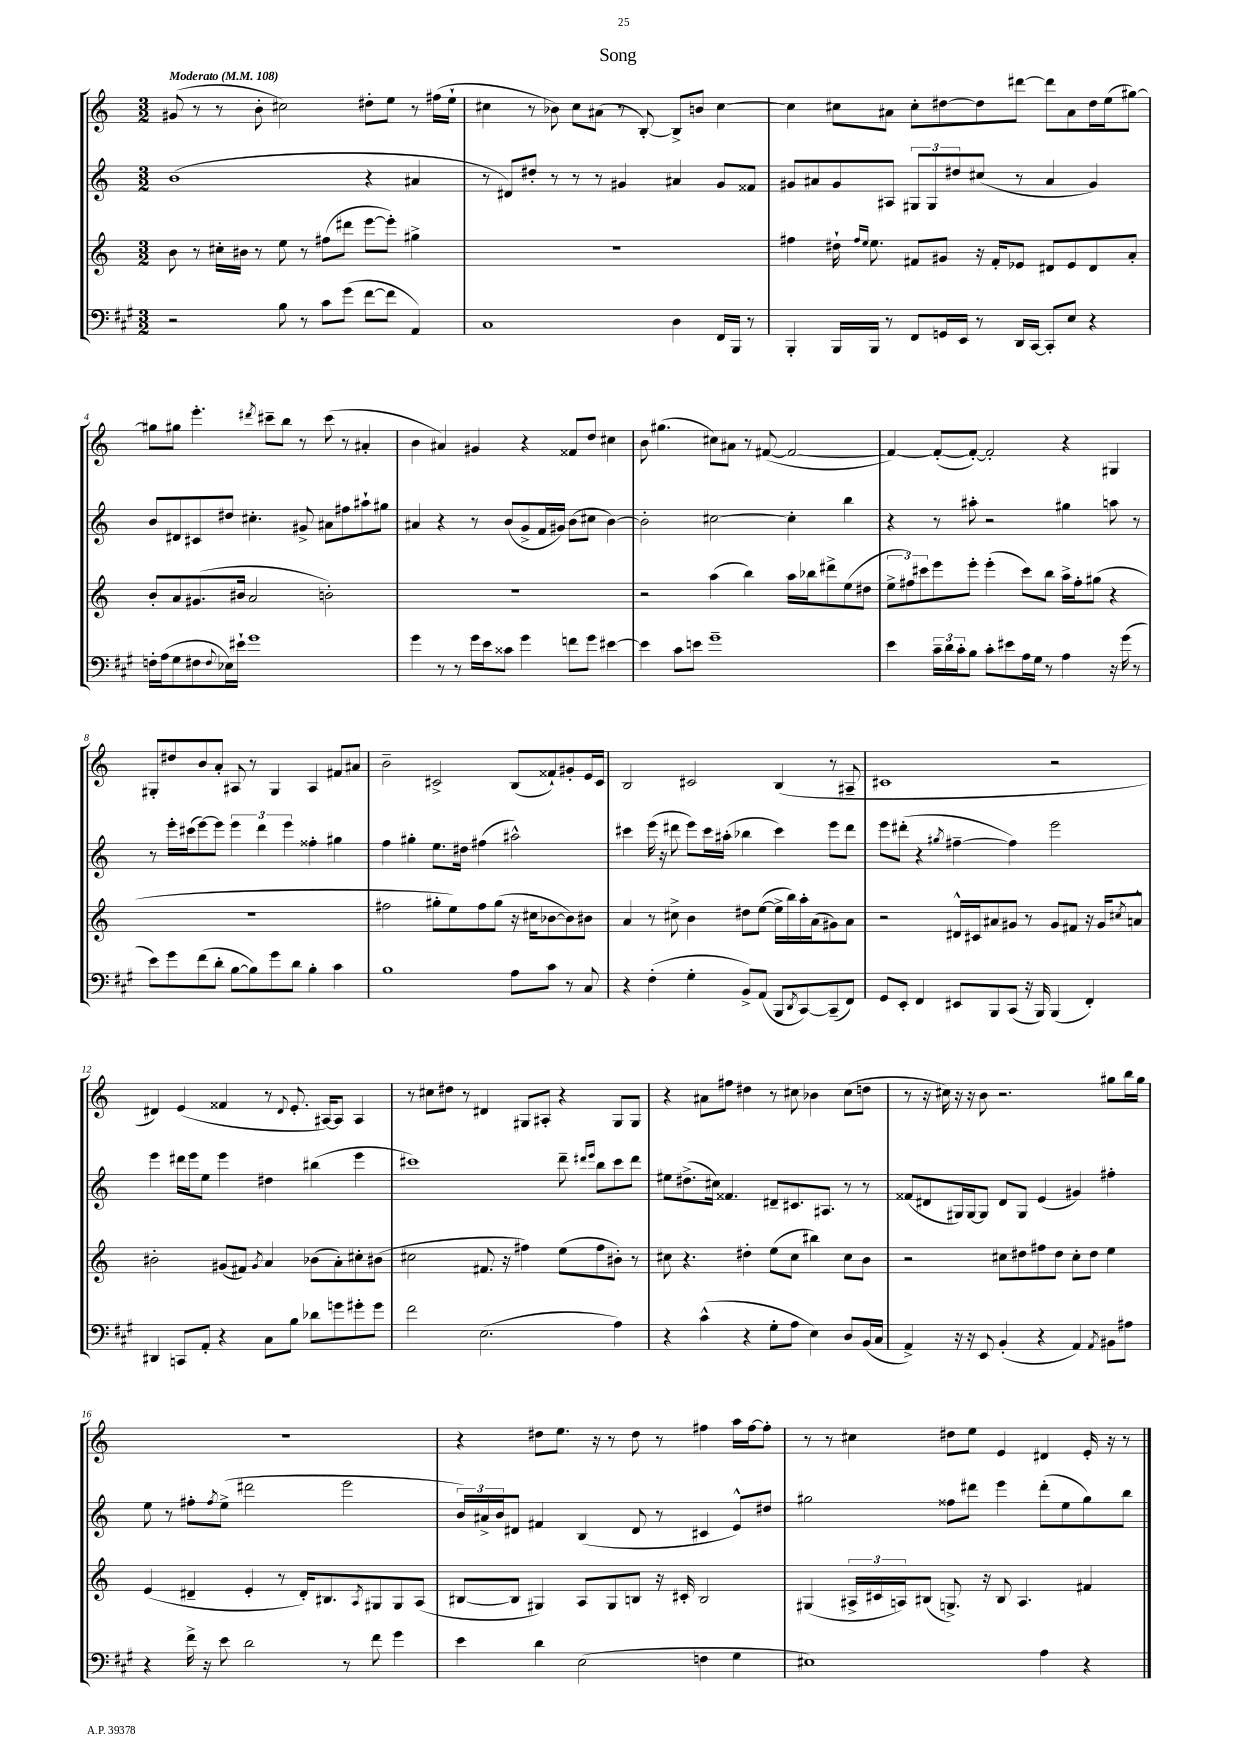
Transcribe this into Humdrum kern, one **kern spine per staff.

**kern	**kern	**kern	**kern
*part4	*part3	*part2	*part1
*staff4	*staff3	*staff2	*staff1
*clefF4	*clefG2	*clefG2	*clefG2
*k[f#c#g#]	*k[]	*k[]	*k[]
*M3/2	*M3/2	*M3/2	*M3/2
*MM108	*MM108	*MM108	*MM108
=1	=1	=1	=1
!	!	!	!LO:TX:a:B:t=Moderato
2r	8b\	(1b	(8g#X/
.	8r	.	8r
.	16cc#X'\LL	.	8r
.	16b#X\JJ	.	.
.	8r	.	8b'\
8B\	8ee\	.	2cc#X\)
8r	8r	.	.
8c#\L	(8ff#X\L	.	.
(8g#\J	8ddd#X\J	.	.
[8f#\L	[8eee\L	4r	8dd#X'\L
8f#\J]	8eee'\J])	.	8ee\J
4AA/)	4gg#X^\	4a#X/	8r
.	.	.	(16ff#X\LL
.	.	.	16ee`\JJ
=2	=2	=2	=2
1C#	1.r	8r	4cc#X\
.	.	8d#X/L)	.
.	.	8dd#X'/J	8r
.	.	8r	8b-X\)
.	.	8r	8cc#\L
.	.	8r	(8a#X\J
.	.	4g#X/	8r
.	.	.	[8B'/)
4D\	.	4a#X/	8B^/L]
.	.	.	8bn/J
16FF#/LL	.	8g#/L	[4cc#\
16BBB/JJ	.	.	.
8r	.	8f##X/J	.
=3	=3	=3	=3
4BBB'/	4ff#X\	8g#X/L	4cc#\]
.	.	8a#X/	.
16BBB/LL	16dd#X`\	8g#/	8cc#X\L
.	16qqff#/LL	.	.
.	16qqee/JJ	.	.
16BBB/JJ	8.ee\	.	.
8r	.	8A#X/J	8a#X\J
8FF#/L	8f#X/L	12G#X/L	8cc#'\L
.	.	12G#/	.
16GGn/L	8g#X/J	.	[8dd#X\
.	.	12dd#X/	.
16EE/JJ	.	.	.
8r	16r	(8cc#X/J	8dd#\]
.	16f#'/KL	.	.
16DD/LL	8e-X/J	8r	[8ddd#X\J
[16CC#/JJ	.	.	.
8CC#'/L]	8d#X/L	4a#/	8ddd#\L]
8E/J	8e-/	.	8a#\
4r	8d#/	4g#/)	16dd#\L
.	.	.	(16ee\J
.	8a'/J	.	[8gg#X\J)
!!LO:LB:g=z
=4	=4	=4	=4
16Fn'\LL	8b'/L	8b/L	8gg#X\L]
(16A\J	.	.	.
8G#\	8a/	8d#X/	8gg#X\J
8F#X\	(8.g#X/	8c#X/	4.eee'\
8qqF#/	.	.	.
16E-X\L)	.	8dd#X/J	.
16e#X`\JJ	16b#X/Jk	.	.
1g#	2a/	4.cc#X'\	.
.	.	.	8qddd#X/
.	.	.	8ccc#X~\L
.	.	.	8bb\J
.	.	8g#X^/	8r
.	2bn'\)	8a#X\L	(8ccc#\
.	.	8ff#X\	8r
.	.	8aa#X`\	4a#X'/
.	.	8gg#X\J	.
=5	=5	=5	=5
4g#\	1.r	4a#X/	4b\
8r	.	4r	4a#X/)
8r	.	.	.
16g#\LL	.	8r	4g#X/
16e\J	.	.	.
8c##X\J	.	(8b/L	.
4g#\	.	8g^/	4r
.	.	16f/L	.
.	.	16g#X/JJ)	.
8fn\L	.	(8b\L	8f##X/L
8g#\J	.	8cc#X\J	8dd/J
[4e#X\	.	[4b\)	4cc#X\
=6	=6	=6	=6
4e#\]	2r	2b'\]	8b\
.	.	.	(4.gg#X\
8c#\L	.	.	.
8en\J	.	.	.
1g#~	(4aa\	[2cc#X\	8cc#X\L)
.	.	.	8a#X\J
.	4bb\)	.	8r
.	.	.	([8f#X/
.	16aa\LL	4cc#'\]	2f#/_
.	16bb-X\J	.	.
.	8ddd#X^\	.	.
.	(8ee\	4bb\	.
.	8dd#X\J	.	.
=7	=7	=7	=7
4e\	12ee^\L	4r	4f#/_)
.	12ff#X\)	.	.
.	12ccc#X\	.	.
24c#~\LL	8eee\	8r	(8f#'/L_
24d\	.	.	.
24c#'\J	.	.	.
8B\J	8eee'\J	8aa#X'\	8f#'/J_)
8c#'\L	(4eee'\	2r	2f#'/]
8e#X\	.	.	.
16A\L	8ccc#\L)	.	.
16G#\JJ	.	.	.
8r	8bb\J	.	.
4A\	16aa^\LL	4gg#X\	4r
.	16ff#'\J	.	.
.	(8gg#X\J	.	.
16r	4r	8aan\	4G#X/
(16g#\	.	.	.
8r	.	8r	.
!!LO:LB:g=z
=8	=8	=8	=8
8e\L)	1.r	8r	8G#X'/L
8g#\	.	16eee'\LL	8dd#X/
.	.	(16ccc#X\J	.
(8f#\	.	[8eee\)	8b/
8d'\J	.	8eee\J]	8a'/J
[8B\L	.	6eee\	8A#X/
8B\])	.	.	8r
.	.	6ddd\	.
8g#\	.	.	4G#/
.	.	6eee\	.
8d\J	.	.	.
4B'\	.	4ff##X'\	4A#/
4c#\	.	4gg#X\	8f#X/L
.	.	.	8a#X/J
=9	=9	=9	=9
1B	2ff#X\	4ff\	2b~\
.	.	4gg#X'\	.
.	8gg#X'\L	8.ee\L	2c#X^/
.	8ee\)	.	.
.	.	16dd#X\Jk	.
.	8ff#\	(4ff#X\	.
.	(8gg#\J	.	.
8A\L	16r	2aa#X^^\)	(8B/L
.	16cc#X\KL	.	.
8c#\J	[8b-X\	.	8f##X`/)
8r	8b-\])	.	8g#X'/
8C#/	8b#X\J	.	16e/L
.	.	.	16c#/JJ
=10	=10	=10	=10
4r	4a/	4ccc#X\	2B/
(4F#'\	8r	(16eee\	.
.	.	16r	.
.	8cc#X^\	8ddd#X\	.
4G#'\	4b\	8eee\L)	2c#X/
.	.	16ccc#\L	.
.	.	(16aa#X'\JJ	.
8BB^/L)	8dd#X\L	4bb-X\	.
(8AA/J	([8ee\J	.	.
8BBB/L	16ee^\LL]	4ccc#\)	(4B/
.	16bb\)	.	.
8qDD/	.	.	.
[8CC#/)	16aa'\	.	.
.	(16a\J	.	.
(8CC#~/]	8g#X\)	8eee\L	8r
8FF#/J)	8a\J	8ddd#\J	8A#X~/
=11	=11	=11	=11
8GG#/L	2r	8eee\L	1c#X
8EE'/J	.	(8ddd#X'\J	.
4FF#/	.	4r	.
.	.	8qgg#X/	.
8EE#X/L	16d#X^^/LL	[4ff#X~\	.
.	16c#X/J	.	.
8BBB/	8a#X/	.	.
(8CC#/J	8g#X/J	4ff#\])	.
16r	8r	.	.
16BBB/)	.	.	.
(4BBB/	8g#/L	2eee\	2r
.	8f#X/J	.	.
4FF#'/)	16r	.	.
.	16g#/KL	.	.
.	8qcc#X/	.	.
.	8an^^/J	.	.
!!LO:LB:g=z
=12	=12	=12	=12
4DD#X/	2b#X'\	4eee\	4d#X/)
8CCn/L	.	16ddd#X\LL	(4e/
.	.	16eee\J	.
8AA'/J	.	8ee\J	.
4r	(8g#X/L	4eee\	4f##X/
.	8f#X/J)	.	.
.	8qg#/	.	.
8C#\L	4a/	4dd#X\	8r
.	.	.	8qqd#/
8B\J	.	.	8.e'/
8d-X\L	(8b-X\L	(4bb#X\	.
.	.	.	[16A#X/KL)
8gn\	8a'\)	.	8A#/J]
8g#X'\	8cc#X'\	4eee\	4A#/
8g#\J	(8b#X\J	.	.
=13	=13	=13	=13
2f#\	2cc#X\	1ccc#X)	8r
.	.	.	8cc#X\L
.	.	.	8dd#X\J
.	.	.	8r
(2.E\	8.f#X/	.	4d#X/
.	16r	.	.
.	4ff#X\)	.	8G#X/L
.	.	.	8A#X'/J
.	(8ee\L	8ddd~\	4r
.	.	16qqddd#X/LL	.
.	.	16qqeee/JJ	.
.	8ff#\	8bb\L	.
4A\)	8b#X'\J)	8ccc#\	8G#/L
.	8r	8ddd#\J	8G#/J
=14	=14	=14	=14
4r	8cc#X\	8ee#X\L	4r
.	4.r	(8.dd#X^\	.
(4c#^^\	.	.	8a#X\L
.	.	16cc#X\Jk)	.
.	.	4.f##X/	8ff#X\J
4r	4dd#X'\	.	4dd#X\
8G#'\L	(8ee\L	8d#X~/L	8r
8A\J	8cc#\J	8.c#X/	8cc#X\
4E\)	4bb#X\)	.	4b-X\
.	.	8.A#X/J	.
8D/L	8cc#\L	8r	(8cc#\L
(16BB/L	8b\J	8r	8ddn\J
16C#/JJ	.	.	.
=15	=15	=15	=15
4AA^/)	2r	(8f##X/L	8r
.	.	8d#X/	16r
.	.	.	16cc#X\)
16r	.	16G#X/L)	16r
16r	.	[16G#/J	16r
8EE/	.	8G#/J]	8b\
(4BB'/	8cc#X\L	8d#/L	2.r
.	8dd#X\	8G#/J	.
4r	8ff#X\	(4e/	.
.	8dd#\J	.	.
4AA/)	8cc#'\L	4g#X/)	.
.	8dd#\J	.	.
8qAA/	.	.	.
8BB#X\L	4ee\	4ff#X'\	8gg#X\L
8A#X\J	.	.	16bb\L
.	.	.	16gg#\JJ
!!LO:LB:g=z
=16	=16	=16	=16
4r	(4e/	8ee\	1.r
.	.	8r	.
16f#^\	4d#X~/	8ff#X'\L	.
16r	.	.	.
.	.	8qff#/	.
8e\	.	(8ee^\J	.
2d\	4e'/	2ddd#X\	.
.	8r	.	.
.	16d#'/KL)	.	.
.	8.B#X/	.	.
8r	.	2eee\	.
.	8qA/	.	.
8f#\	8G#X/	.	.
4g#\	8G#/	.	.
.	(8A/J	.	.
=17	=17	=17	=17
4e\	[8B#X/L	24b/LL)	4r
.	.	24a#X^/	.
.	.	24b/J	.
.	8B#/J]	8d#X/J	.
4d\	4G#X/)	4f#X/	8dd#X\L
.	.	.	8.ee\J
(2E\	8A/L	(4B/	.
.	.	.	16r
.	8G#/	.	8r
.	8Bn/J	8d#/	8dd#\
.	16r	8r	8r
.	16c#X'/	.	.
4Fn\	2B/	4c#X/	4ff#X\
4G#\	.	8e^^/L)	16aa\LL
.	.	.	[16ff#\J
.	.	8dd#X/J	8ff#'\J]
=18	=18	=18	=18
1E#X)	(4G#X/	2gg#X\	8r
.	.	.	8r
.	24A#X^/LL	.	4cc#X\
.	24c#X/	.	.
.	24An/J)	.	.
.	(8B#X/J	.	.
.	8.Gn^/)	8ff##X\L	8dd#X\L
.	.	8ddd#X\J	8ee\J
.	16r	.	.
.	8B#/	4eee\	4e/
.	4.A/	.	.
4A\	.	(8ddd#'\L	4d#X/
.	.	8ee\	.
4r	4f#X/	8gg#\)	16e'/
.	.	.	16r
.	.	8bb\J	8r
==	==	==	==
*-	*-	*-	*-
